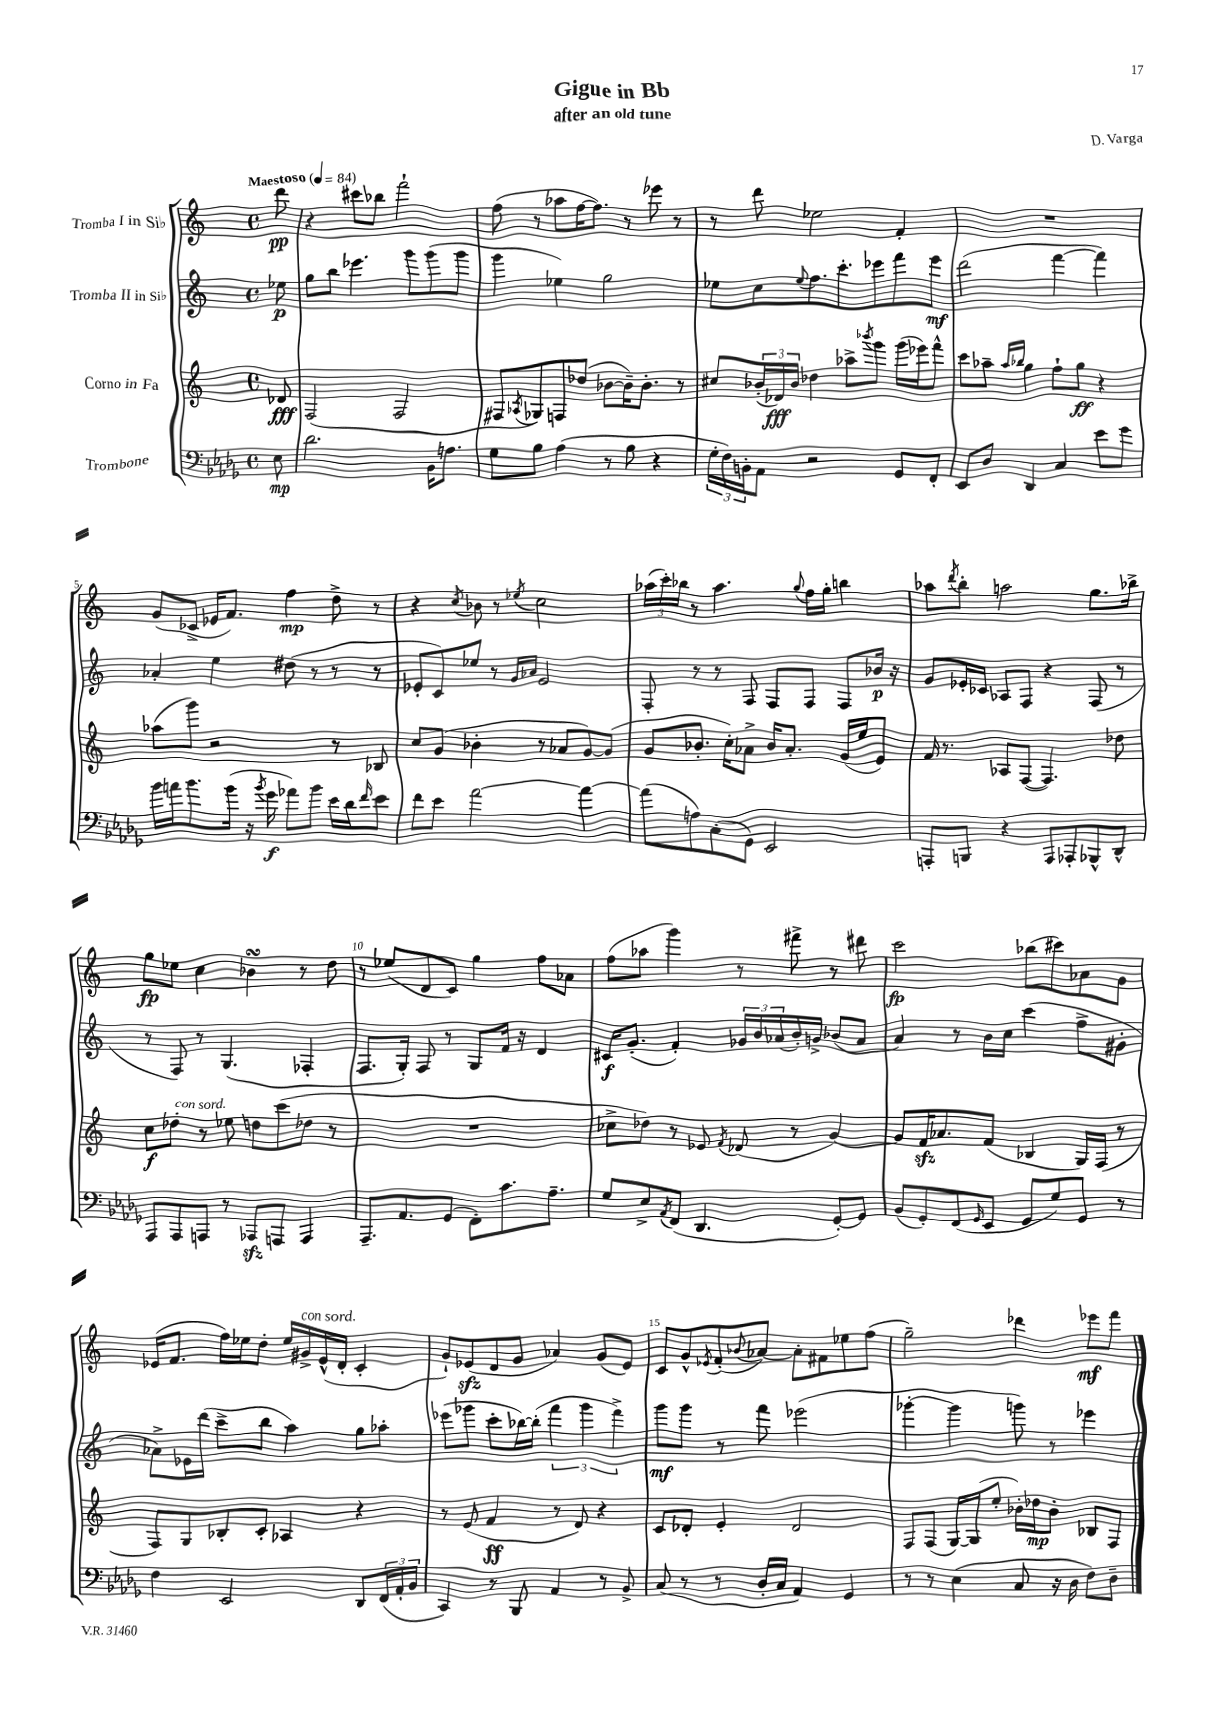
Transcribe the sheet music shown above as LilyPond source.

\header { title = "Gigue in Bb" composer = "D. Varga" subtitle = "after an old tune" }
<<
\new StaffGroup <<
\new Staff = "s0" \with { instrumentName = "Tromba I in Sib" } {
    \clef treble \key c \major \defaultTimeSignature \time 4/4 \partial 8 \tempo "Maestoso" 4 = 84
    d'''8\pp |
    r4 cis'''8 bes''8 f'''2-! |
    f''8( r8 aes''8 f''16~ f''8.) r8 ees'''8 r8 |
    r8 d'''8 ees''2 f'4-. |
    R1 |
    g'8( ces'8-> ees'16 f'8.) f''4\mp d''8-> r8 |
    r4 \acciaccatura { c''8 } bes'8 r8 \acciaccatura { ees''8 } c''2 |
    \tuplet 3/2 { aes''16( c'''16-.) bes''16 } r8 aes''4. \appoggiatura { g''8 } f''16 g''16-. b''4 |
    aes''8 \acciaccatura { d'''8 } b''8-. a''2 g''8. bes''16-> |
    g''8\fp ees''8 c''4 bes'4\turn r8 d''8 |
    r8 ees''8( d'8 c'8) g''4 f''8 aes'8 |
    f''8( aes''8 g'''4) r8 fis'''8-> r8 dis'''8 |
    c'''2\fp bes''8( cis'''8) aes'8 g'8 |
    ees'16( f'8. f''16) ees''16 d''8-. ees''16 gis'16->^\markup { \italic "con sord." } ees'16-^( d'16-. c'4-. |
    g'8-!) ees'8\sfz( d'8 g'8 aes'4) g'8( ees'8) |
    c'8 g'8-^ \acciaccatura { ees'8 } f'8-.( \appoggiatura { bes'8 } aes'8~) aes'8-. fis'8 ees''8 f''8( |
    g''2--) des'''4 ees'''8\mf f'''8 \bar "|." |
}
\new Staff = "s1" \with { instrumentName = "Tromba II in Sib" } {
    \clef treble \key c \major \defaultTimeSignature \time 4/4 \partial 8
    ees''8\p |
    g''8 b''8 ees'''4. g'''8 g'''8( g'''8 |
    g'''4 ees''4) g''2 |
    ees''8 c''8 \appoggiatura { ees''8 } f''8. c'''8.-. ees'''8 f'''8 ees'''8\mf |
    d'''2( f'''4~ f'''4) |
    aes'4-. e''4 dis''8( r8 r8 r8 |
    ees'8-. c'8) ees''8 r8 \grace { g'16 aes'16 } ees'2 |
    f8-. r8 r8 f8 f8 f8 f8 bes'16\p r16 |
    g'8 ees'16-. ces'16 aes8 f8 r4 f8( r8 |
    r8 f8) r8 g4.( fes4-. |
    f8. g16-.) f8 r8 g8 f'16 r16 d'4 |
    cis'16\f g'8.-.( f'4-.) \tuplet 3/2 { ges'16 b'16 aes'16( } b'16-.) g'16-> bes'8( aes'8 |
    a'4) r8 b'16 c''16 c'''4( f''8-> gis'8-. |
    aes'8->) ees'16 d'''16( c'''8-> b''8 a''4) g''8 aes''8-. |
    ees'''8( ges'''8 c'''8-. bes''16~) bes''16-.( \tuplet 3/2 { f'''4 ges'''4 f'''4->) } |
    g'''8\mf g'''8 r8 f'''8 ees'''2( |
    ges'''4~-. ges'''4 g'''8) r8 ees'''4 \bar "|." |
}
\new Staff = "s2" \with { instrumentName = "Corno in Fa" } {
    \clef treble \key c \major \defaultTimeSignature \time 4/4 \partial 8
    des'8\fff |
    f2( f2 |
    fis8 \acciaccatura { aes8 } ges8) f8 des''8( bes'8~ bes'16--) bes'8.-. r8 |
    cis''8 \tuplet 3/2 { bes'16-.( des'16\fff) bes'16 } des''4 aes''8-> \acciaccatura { bes'''8 } g'''8 g'''16( ees'''16) f'''8-^ |
    c'''8 aes''8-- \grace { aes''16 bes''16 } g''4 f''8-! g''8\ff r4 |
    aes''8( g'''8) r2 r8 bes8 |
    c''8 g'8( bes'4-. r8 aes'8 g'8~) g'8( |
    g'8 bes'8.-. c''16-.) aes'8-> bes'16 aes'8.-. g'16( e''16 e'8) |
    f'16 r8. aes8 f8~( f4.) des''8 |
    c''8\f des''8-.^\markup { \italic "con sord." } r8 ees''8 d''8 c'''8( des''8 r8 |
    R1 |
    ces''8-> des''8) r8 ees'8 \acciaccatura { f'8 } des'8( r8 g'4~) |
    g'8 f'16\sfz aes'8. f'8( bes4 g16) f16( r8 |
    f8) g8 bes8-. c'8-. aes4 r4 |
    r8 e'8( f'4\ff r8 d'8) r4 |
    c'8 des'8-. e'4-. des'2 |
    f8 f8( g16~) g16( e''8-. bes'16-.) des''16\mp bes'8-. bes8 f8 \bar "|." |
}
\new Staff = "s3" \with { instrumentName = "Trombone" } {
    \clef bass \key des \major \defaultTimeSignature \time 4/4 \partial 8
    ees8\mp |
    des'2. bes,16 a8. |
    ges8 bes8 aes4( r8 bes8 r4 |
    \tuplet 3/2 { ges16-. f16) b,16-. } aes,8 r2 ges,8 f,8-. |
    ees,8 des8 des,4 c4 ees'8 ges'8 |
    bes'16 a'16 bes'8. bes'16( r16 \acciaccatura { bes'8 } ges'16\f aes'8) bes'8 ees'16 des'16 \grace { f'16 } ees'8 |
    f'8 ees'8 aes'2~ aes'4~ |
    aes'8( a8) c8-.( ges,8) ees,2 |
    a,,8-. b,,8 r4 a,,8 aes,,8-. bes,,8-^ des,8-^ |
    aes,,8 aes,,8 a,,8 r8 aes,,8\sfz a,,8 a,,4 |
    aes,,8.-- aes,8. ges,8( f,8-.) c'8. aes8.-- |
    ges8 ees8-> \acciaccatura { aes,8 } f,8( des,4. ges,8~-.) ges,8 |
    bes,8( ges,8-.) f,8( \grace { ges,16 } ees,8 ges,8 ges8) ges,8 r8 |
    f4 ees,2 des,8 \tuplet 3/2 { f,16( aes,16-. bes,16 } |
    c,4) r8 bes,,8 aes,4 r8 bes,8-> |
    c8( r8 r8 des16-. c16 aes,4) ges,4 |
    r8 r8 ees4( c8 r16 des16 f8) des8-- \bar "|." |
}
>>
>>
\layout { \context { \Score \override BarNumber.break-visibility = ##(#f #t #t) barNumberVisibility = #(every-nth-bar-number-visible 5) } }
